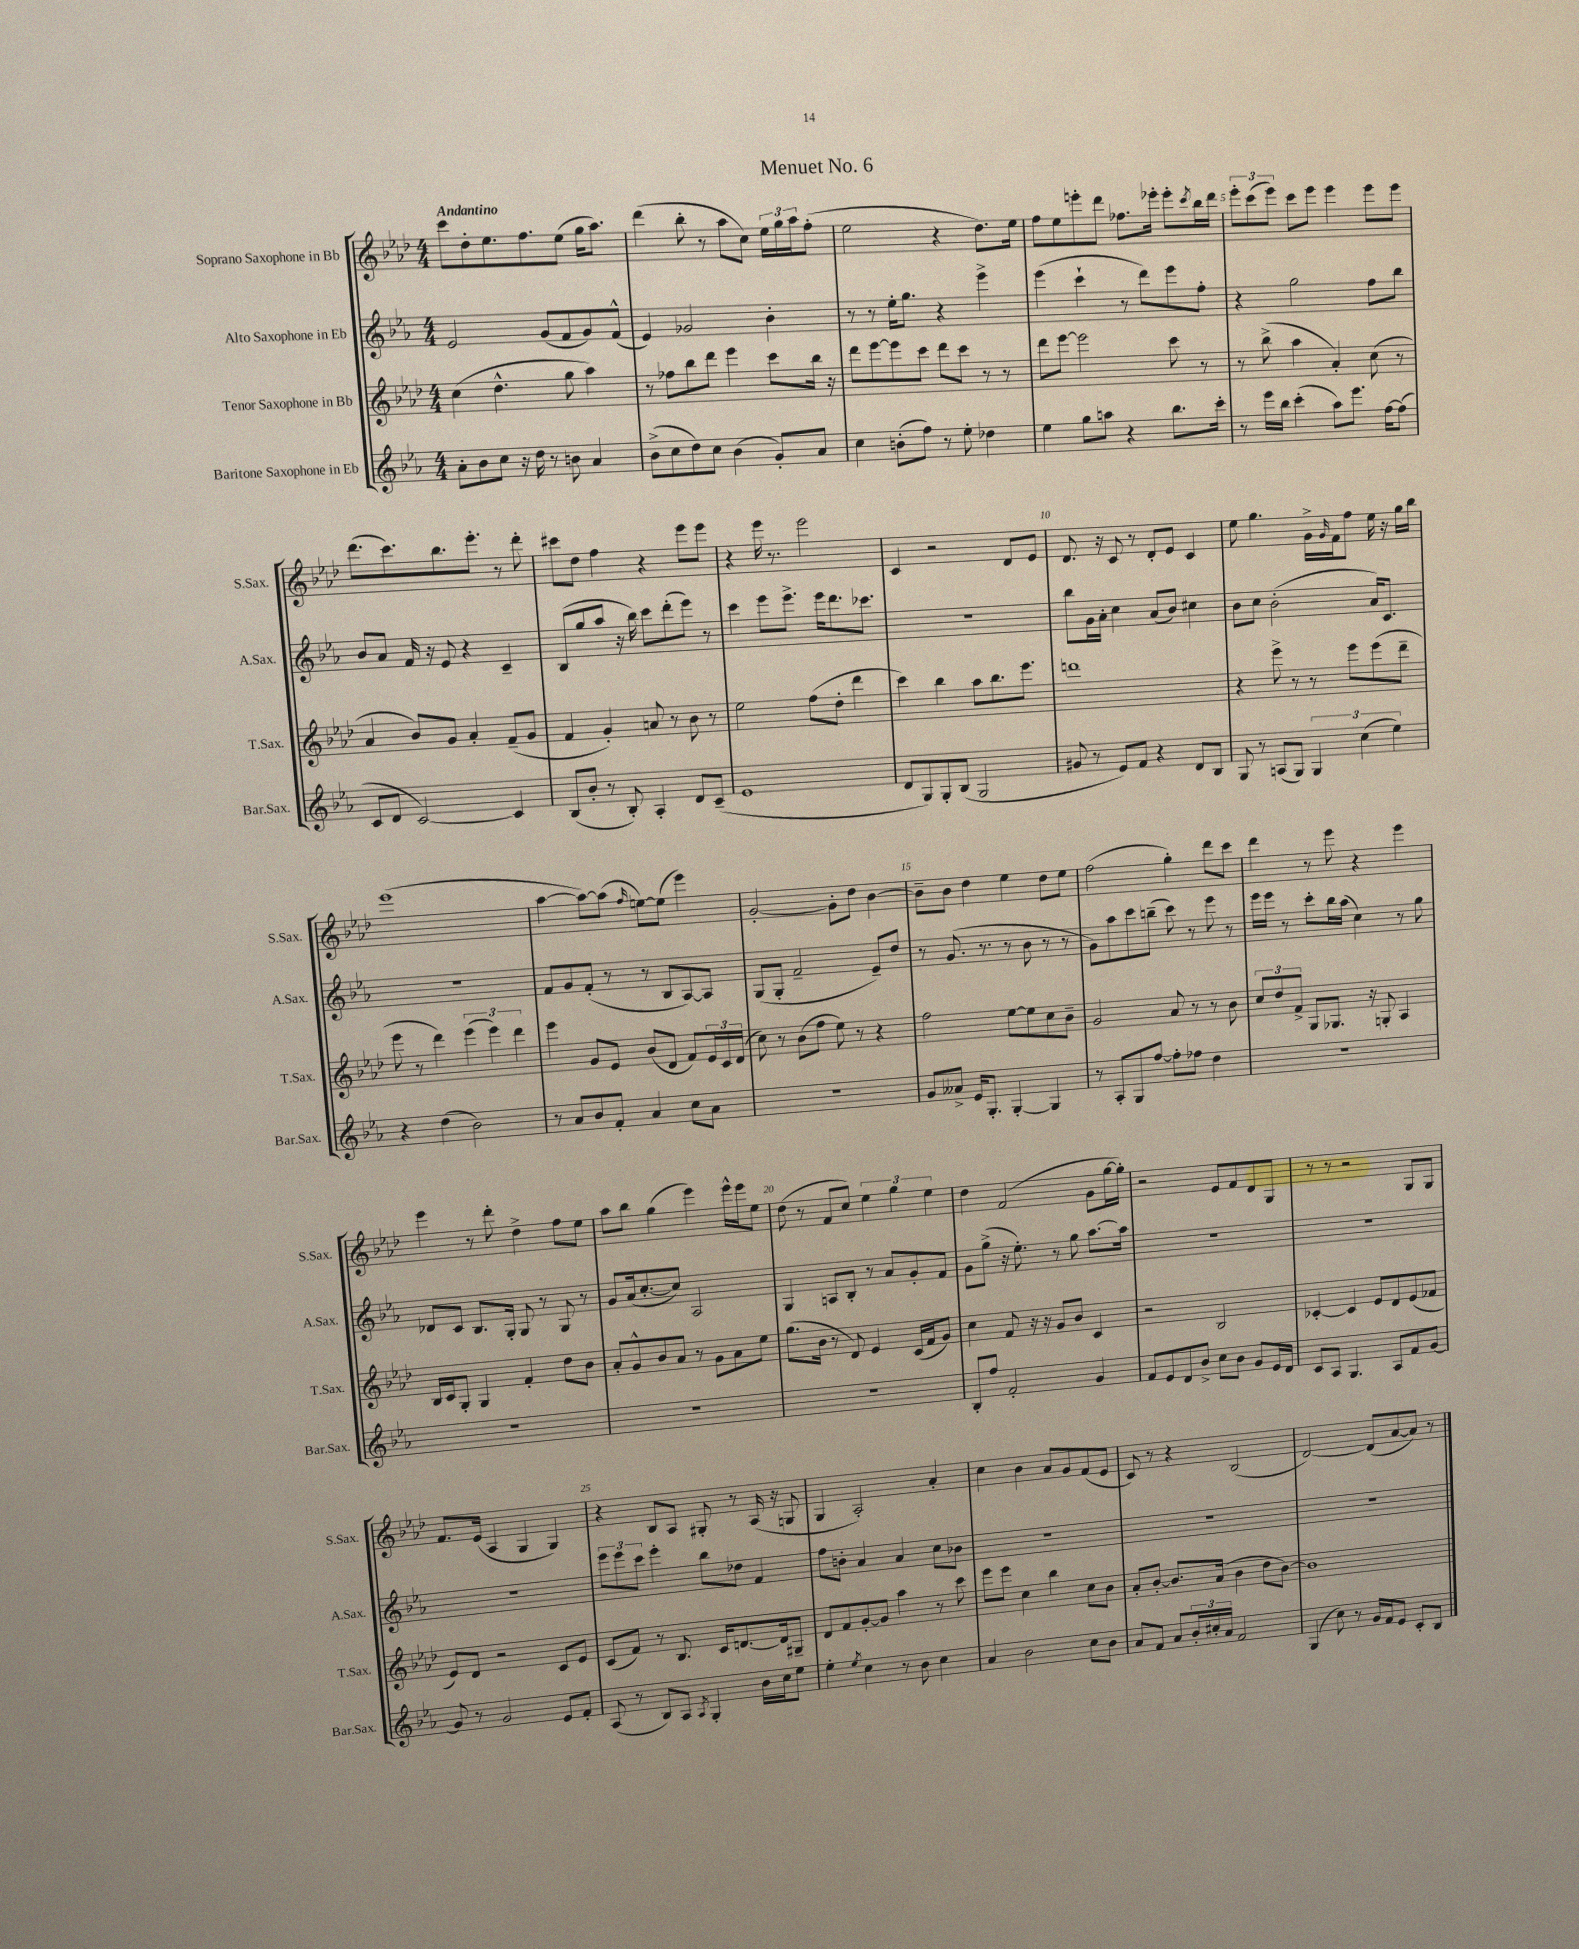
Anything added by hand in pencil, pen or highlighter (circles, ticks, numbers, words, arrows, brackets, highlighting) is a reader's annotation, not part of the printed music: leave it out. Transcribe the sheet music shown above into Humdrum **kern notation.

**kern	**kern	**kern	**kern
*staff4	*staff3	*staff2	*staff1
*clefG2	*clefG2	*clefG2	*clefG2
*k[b-e-a-]	*k[b-e-a-d-]	*k[b-e-a-]	*k[b-e-a-d-]
*M4/4	*M4/4	*M4/4	*M4/4
8a-'	(4cc	2e-	8ccc
8b-	.	.	8dd-'
8cc	4.dd-^^	.	8.ee-
16r	.	.	.
16dd	.	.	8.ff
8r	.	(8g	.
8b	8gg	8f	(8ee-
4a-	4aa-)	8g)	16gg
.	.	.	8.aa-)
.	.	(8f^^	.
=	=	=	=
(8b-^	8r	4e-)	(4ddd-
8cc	8ff-	.	.
8dd)	8bb-	2g-	8bb-'
8cc	8ddd-	.	8r
(4b-	4eee-	.	8aa-
.	.	.	8cc)
8g')	8ccc	4b-'	24ee-
.	.	.	24gg
.	.	.	24aa-
8a-	16bb-	.	(8ff'
.	16r	.	.
=	=	=	=
4cc	8ddd-	8r	2ee-
.	[8eee-	8r	.
(8b'	8eee-]	16ee-'	.
.	.	8.gg	.
8ff)	8ccc	.	.
8r	8ddd-	4r	4r
8ee-'	8ccc	.	.
4dd-	8r	4eee-^	8.dd-)
.	8r	.	.
.	.	.	16ee-
=	=	=	=
4ee-	8ddd-	(4eee-	8ff
.	[8eee-	.	8ee-
8gg	2eee-]	4ccc`	8eee'
8aa	.	.	8ddd-
4r	.	8r	8.ff-
.	.	8ddd)	.
.	.	.	16eee-'
8.bb-	8ccc	8eee-	8eee-'
.	.	.	8qccc
.	8r	8ff'	16bb-
16ccc'	.	.	16ddd-
=	=	=	=
8r	8r	4r	12eee-'
.	.	.	(12ccc
16eee-	(8bb-^	.	.
.	.	.	12eee-)
16bb-	.	.	.
(4ccc'	4aa-	2gg	8ccc
.	.	.	8eee-
8aa-)	4a-')	.	4eee-
8.eee-	.	.	.
.	(8cc	8ff	8eee-
[16ff	.	.	.
(8ff]	8r	8bb-	8eee-
=	=	=	=
8c	4a-	8b-	(8.ddd-
8d	.	8a-	.
.	.	.	8.ccc)
[2c)	8b-)	16f	.
.	.	16r	.
.	8g	8e-	8.bb-
.	4a-'	4r	.
.	.	.	8.eee-'
4c]	(8f~	4c~	8r
.	8g	.	8ddd-'
=	=	=	=
(8B-	4f	(8B-	8ccc#
8b-'	.	8gg	8dd-
8r	4g')	8aa-	4ff
8B-')	.	16r	.
.	.	16bb-)	.
4A-'	8a	8ccc	4r
.	8r	(8ddd'	.
8d	8b-	8eee-)	8eee-
(8c~	8r	8r	8eee-
=	=	=	=
1e-	2ee-	4ccc	4r
.	.	8eee-	16eee-
.	.	.	8.r
.	.	8.eee-^	.
.	(8ff	.	2eee-
.	.	16eee-	.
.	8dd-'	8.ddd	.
.	4ddd-	.	.
.	.	8.ccc-	.
=	=	=	=
8d	4ccc)	1r	4c
8G)	.	.	.
8G'	4bb-	.	2r
(8B-	.	.	.
2G	8aa-	.	.
.	8.bb-	.	.
.	.	.	8d-
.	8.eee-	.	.
.	.	.	8e-
=	=	=	=
8g#	1ddd	8bb-	8.d-
8r	.	16g	.
.	.	16a-'	16r
8e-)	.	4cc	8c
8f	.	.	8r
4r	.	(8a-	8d-'
.	.	8b-)	8e-
8d	.	4cc#	4c
8B-	.	.	.
=	=	=	=
8G	4r	8b-	8ee-
8r	.	8cc	4.gg
(8A	8eee-^	(2b-'	.
8G)	8r	.	.
6G	8r	.	16g^
.	.	.	16qqg
.	.	.	16f
.	8eee-	.	8ff
(6cc	.	.	.
.	(8eee-	16a-)	16ee-
.	.	8.c	16r
6ee-)	.	.	.
.	8ddd-~	.	16gg
.	.	.	16bb-
=	=	=	=
4r	8eee-	1r	(1eee-
.	8r	.	.
(4dd	4ddd-)	.	.
2b-)	(6eee-	.	.
.	6eee-)	.	.
.	6ddd-	.	.
=	=	=	=
8r	4eee-	8f	[4aa-
8a-	.	8g	.
8b-	8g	(8f'	8aa-_)
8f'	8e-	8r	(8aa-]
.	.	.	16qqff
4a-	(8b-	8r	[8ee)
.	8d-	8B-	(8ee]
8cc	8f)	[8A-)	4eee-)
8a-	24e-	8A-]	.
.	24c	.	.
.	(24d-	.	.
=	=	=	=
1r	8cc)	(8G	[2g'
.	8r	8G'	.
.	(8b-	2f~	.
.	8ff	.	.
.	8ee-)	.	8g']
.	8r	.	8dd-
.	4r	8e-~)	[4b-
.	.	8dd	.
=	=	=	=
8g	2ff	8r	8b-~]
8a--^	.	(8.g	8b-
16e-	.	.	4dd-
8.G'	.	8.r	.
[4G'	[8ee-	8r	4ee-
.	8ee-]	8b-	.
4G]	8cc	8r	8dd-
.	8b-~	8r	8ee-
=	=	=	=
8r	2g	8g)	(2ff
8A-'	.	8aa-	.
8G	.	8ccc	.
[8ff	.	(8bb~	.
8ff']	8a-	8ccc)	4gg')
8ff-	8r	8r	.
4dd	8r	8eee-	8ddd-
.	8b-	8r	8ccc
=	=	=	=
1r	12cc	16eee-	4ddd-
.	.	16eee-	.
.	12dd-	.	.
.	.	8r	.
.	12f^	.	.
.	8G	8ccc'	8r
.	8.G-	16bb-	8eee-
.	.	(16aa-	.
.	.	4cc)	4r
.	16r	.	.
.	8G'	.	.
.	4A-	8r	4eee-
.	.	8gg	.
=	=	=	=
1r	16B-	8d-	4eee-
.	16c	.	.
.	8G'	8c	.
.	4G	8.B-	8r
.	.	.	8ddd-'
.	.	16G'	.
.	4f'	8G	4dd-^
.	.	8r	.
.	8dd-	8G	8ff
.	8b-	8r	8ee-
=	=	=	=
1r	8a-'	8g	8aa-
.	8g^^	(16a-	8bb-
.	.	[8.cc'	.
.	8b-	.	(4gg
.	8a-	8cc])	.
.	8r	2A-	4eee-)
.	8g	.	.
.	8a-	.	16eee-^^
.	.	.	16eee-
.	8ee-	.	8ee-
=	=	=	=
1r	(8.gg	4G	(8dd-
.	.	.	8r
.	16b-	.	.
.	8r	8A	8f
.	8d-)	8B-'	8cc)
.	4e-	8r	6ee-
.	.	8a-	.
.	.	.	6gg
.	(16c	8g'	.
.	16f	.	.
.	.	.	6ee-
.	8g)	8f	.
=	=	=	=
8B-'	4cc	8g	4dd-
8ff	.	(8gg^	.
2f'	8f	16r	(2f
.	.	8.ee-')	.
.	16r	.	.
.	16r	.	.
.	8g	8r	.
.	8b-	8gg	.
4g	4c	[8.aa-	8g
.	.	.	[16gg
.	.	16aa-]	16gg'])
=	=	=	=
8f	2r	1r	2r
8e-	.	.	.
8d	.	.	.
8b-^	.	.	.
8cc	2B-	.	8e-
8b-	.	.	8f
8g	.	.	8d-
16e-	.	.	8G
16d	.	.	.
=	=	=	=
8c	[4c-'	1r	8r
8A-	.	.	8r
4.G	4c-]	.	2r
.	8e-	.	.
8A-	8d-	.	.
8f	(8e-	.	8G
[8g	8f-	.	8G
=	=	=	=
8g]	8e-)	1r	8.f
8r	8d-	.	.
.	.	.	(16e-
2g	2r	.	4A-
.	.	.	4G
8e-	8c	.	4G)
8f'	8e-	.	.
=	=	=	=
(8A-	(8c	12eee-	4r
.	.	12eee-	.
8r	8f)	.	.
.	.	12ccc	.
8B-)	8r	4eee-'	8B-
8A-	8.B-	.	8A-
8qA-	.	.	.
4G'	.	8bb-	8G#'
.	16c	.	.
.	[8.d	8dd-	8r
16b-	.	4f	(16A-
16cc	16d]	.	16r
8ee-	8G#~	.	8G
=	=	=	=
4ee-'	8d-	8ff	4G
.	8f	8b'	.
8qee-	.	.	.
4cc	[8g'	4a-	2A-')
.	8g]	.	.
8r	4aa-	4a-	.
8b-	.	.	.
4cc	8r	8cc	4a-'
.	8ccc	8b-	.
=	=	=	=
4a-	8eee-	1r	4cc
.	8eee-	.	.
2b-	4cc	.	4b-
.	4bb-	.	8a-
.	.	.	8g
8cc	8cc	.	(8f
8b-	8b-	.	8e-
=	=	=	=
8a-	8a-'	1r	8c)
8f	[8b-'	.	8r
8a-	8.b-]	.	4r
24b-'	.	.	.
24cc#'	.	.	.
.	(16a-	.	.
24a-	.	.	.
2f	4b-	.	(2B-
.	8dd-	.	.
.	[8b-)	.	.
=	=	=	=
(4G	1b-]	1r	[2d-)
8cc)	.	.	.
8r	.	.	.
16g	.	.	(8d-]
16f	.	.	.
8e-	.	.	[8a-
8c'	.	.	8a-])
8B-	.	.	8r
==	==	==	==
*-	*-	*-	*-
